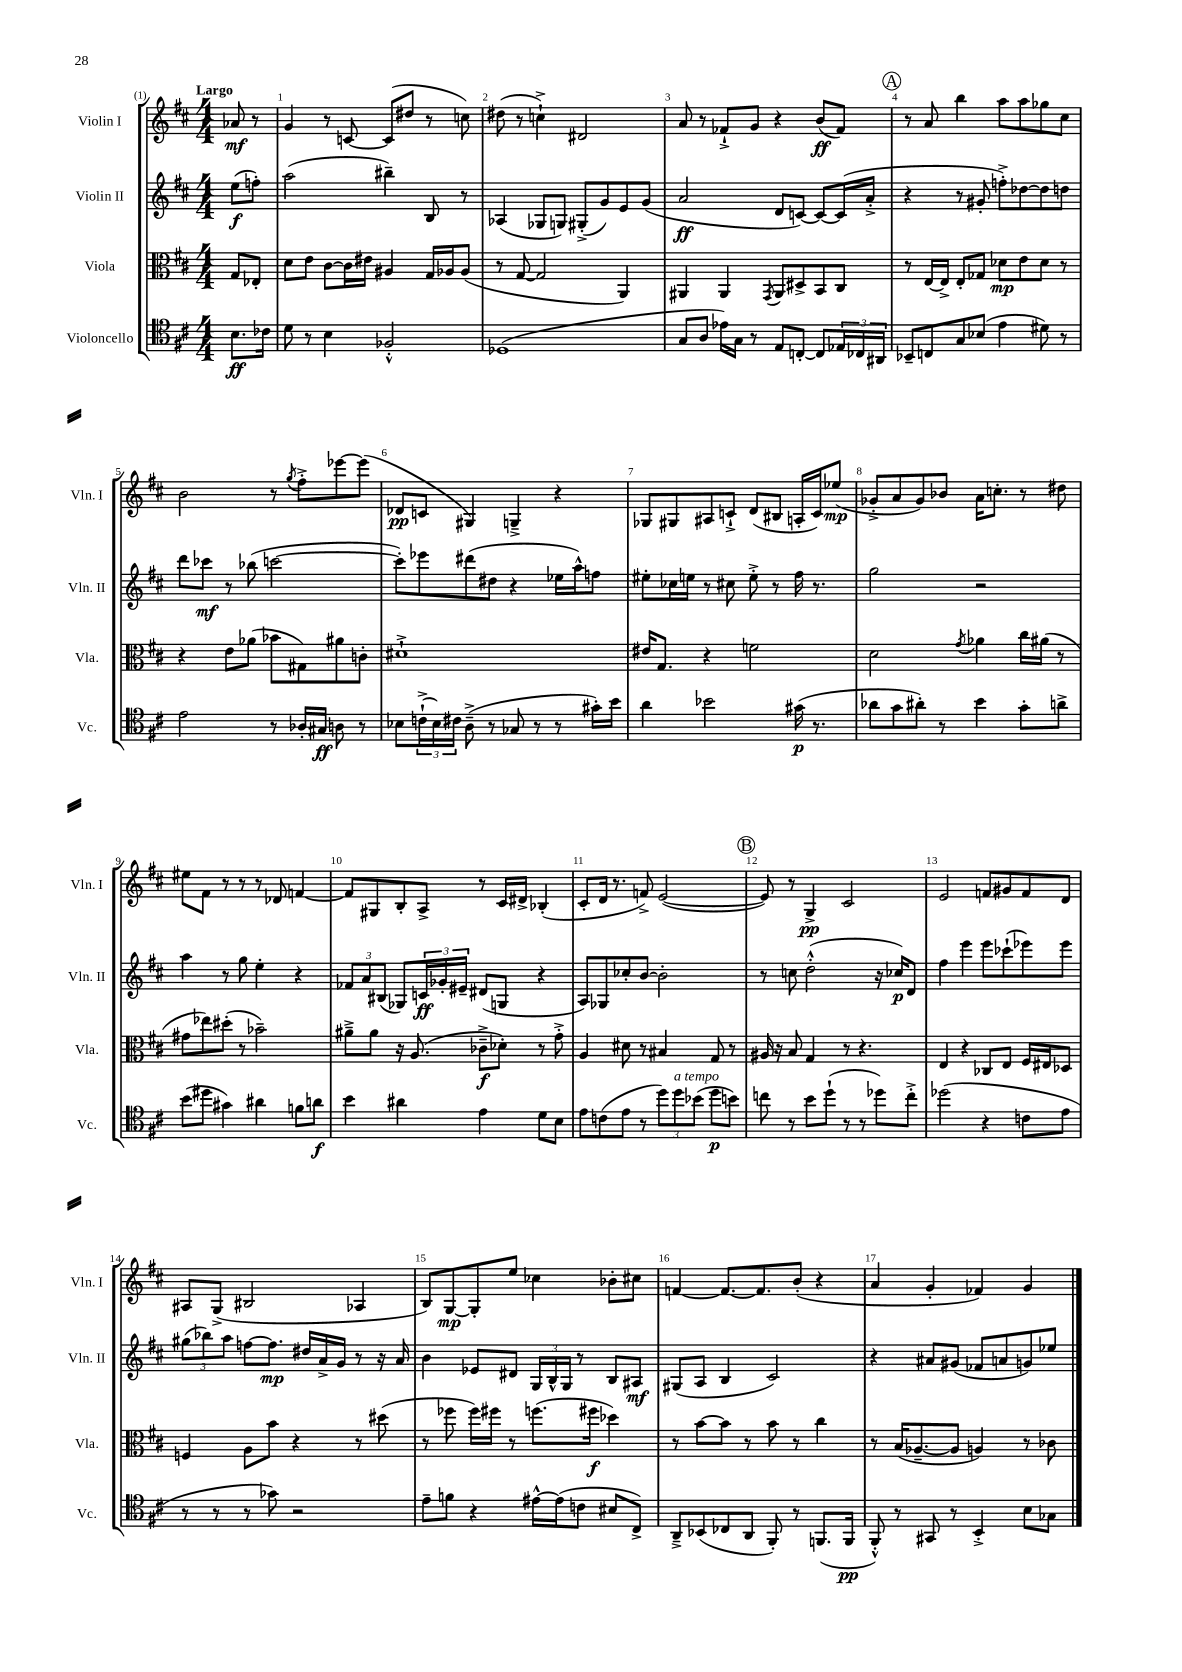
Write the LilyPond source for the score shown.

<<
\new StaffGroup <<
\new Staff = "s0" \with { instrumentName = "Violin I" shortInstrumentName = "Vln. I" } {
    \clef treble \key d \major \numericTimeSignature \time 4/4 \partial 4 \tempo "Largo"
    aes'8\mf r8 |
    g'4 r8 c'8~ c'8( dis''8 r8 c''8) |
    dis''8( r8 c''4-!->) dis'2 |
    a'8 r8 fes'8-!-> g'8 r4 b'8\ff( fes'8) |
    \mark \markup { \circle "A" } r8 a'8 b''4 a''8 a''8 ges''8 cis''8 |
    b'2 r8 \acciaccatura { g''8 } fis''8-.-> ees'''8~ ees'''8( |
    des'8\pp c'8 gis4) g4---> r4 |
    ges8 gis8 ais8 c'8-!-> d'8( bis8 a16-. c'16) ees''8\mp( |
    ges'8-.-> a'8 ges'8) bes'8 a'16 c''8.-. r8 dis''8 |
    eis''8 fis'8 r8 r8 r8 des'8 f'4~ |
    f'8 gis8 b8-. a8-> r8 cis'16 dis'16-> bes4-.( |
    cis'8-. d'16 r8. f'8->) e'2~( |
    \mark \markup { \circle "B" } e'8) r8 g4->\pp cis'2 |
    e'2 f'8 gis'8 f'8 d'8 |
    ais8 g8->( bis2 aes4 |
    b8) g8~\mp g8-. e''8 ces''4 bes'8-. cis''8 |
    f'4~ f'8.~ f'8. b'8-.( r4 |
    a'4 g'4-. fes'4) g'4 \bar "|." |
}
\new Staff = "s1" \with { instrumentName = "Violin II" shortInstrumentName = "Vln. II" } {
    \clef treble \key d \major \numericTimeSignature \time 4/4 \partial 4
    e''8\f( f''8-.) |
    a''2( bis''4--) b8 r8 |
    aes4( ges8 g8) gis8-.->( g'8) e'8 g'8( |
    a'2\ff d'8 c'8~) c'8~ c'16( a'16-.-> |
    \mark \markup { \circle "A" } r4 r8 gis'8-. f''8-.->) des''8~ des''8 d''8 |
    d'''8 ces'''8\mf r8 bes''8( c'''2~ |
    c'''8-.) ees'''8 dis'''8( dis''8 r4 ees''16 a''16-^) f''8 |
    eis''8-. ces''16 e''16 r8 cis''8 e''8-.-> r8 fis''16 r8. |
    g''2 r2 |
    a''4 r8 g''8 e''4-. r4 |
    \tuplet 3/2 { fes'8 a'8 bis8( } ges8) \tuplet 3/2 { c'16\ff ges'16-. eis'16-- } dis'8( g8 r4 |
    a8) ges8 ces''8-. b'8~ b'2-. |
    \mark \markup { \circle "B" } r8 c''8 d''2-.-^( r16 ces''16\p) d'8 |
    fis''4 e'''4 e'''8 ces'''8-!( ees'''8) ees'''8 |
    \tuplet 3/2 { gis''8( bes''8) a''8 } f''8~ f''8.\mp dis''16 a'16-> g'16 r8 r16 a'16 |
    b'4 ees'8 dis'8 \tuplet 3/2 { g16 b16-^ g16 } r8 b8 ais8\mf |
    gis8( a8 b4 cis'2) |
    r4 ais'8 gis'8( fes'8 a'8 g'8) ees''8 \bar "|." |
}
\new Staff = "s2" \with { instrumentName = "Viola" shortInstrumentName = "Vla." } {
    \clef alto \key d \major \numericTimeSignature \time 4/4 \partial 4
    g8 ees8-. |
    d'8 e'8 cis'8~ cis'16 eis'16 ais4 g16 aes16 aes8( |
    r8 g8~ g2 a,4) |
    ais,4 ais,4 \acciaccatura { g,8 } ais,8 dis8-> b,8 cis8 |
    \mark \markup { \circle "A" } r8 e16~ e16-> e8-. ges8 des'8\mp e'8 des'8 r8 |
    r4 e'8 aes'8( bes'8 gis8) ais'8 c'8-. |
    dis'1-!-> |
    eis'16 g8. r4 f'2 |
    d'2 \acciaccatura { g'8 } aes'4 cis''16 ais'16( r8 |
    gis'8 ees''8) dis''8-.( r8 bes'2--) |
    ais'8---> ais'8 r16 a8.( ces'8--->\f des'8-.) r8 g'8-.-> |
    a4 dis'8 r8 bis4 g8 r8 |
    \mark \markup { \circle "B" } ais16 r16 b8 g4 r8 r4. |
    e4 r4 ces8 e8 fis16 eis16 des8 |
    f4 a8 b'8 r4 r8 dis''8( |
    r8 fes''8 fes''16) fis''16 r8 f''8.( fis''16\f des''4) |
    r8 b'8~ b'8 r8 b'8 r8 cis''4 |
    r8 b16( aes8.~-- aes8 a4) r8 ces'8 \bar "|." |
}
\new Staff = "s3" \with { instrumentName = "Violoncello" shortInstrumentName = "Vc." } {
    \clef tenor \key d \major \numericTimeSignature \time 4/4 \partial 4
    b8.\ff ces'16 |
    d'8 r8 b4 fes2-.-^ |
    des1( |
    g8 a8 ees'16) g16 r8 e8 c8~-. c8 \tuplet 3/2 { ees16 ces16 ais,16 } |
    \mark \markup { \circle "A" } bes,8-- c8 g8 bes8( e'4 dis'8) r8 |
    e'2 r8 aes16-. gis16\ff a8 r8 |
    bes8 \tuplet 3/2 { c'16-!->( bes16) cis'16 } a8--->( r8 ges8 r8 r8 gis'16-.) b'16 |
    a'4 bes'2 gis'16\p( r8. |
    aes'8 g'8 ais'8-.) r8 b'4 g'8-. a'8-> |
    b'8( dis''8 gis'4) ais'4 f'8 a'8\f |
    b'4 ais'4 e'4 d'8 b8 |
    e'8 c'8( e'8 r8 \tuplet 3/2 { d''8) d''8^\markup { \italic "a tempo" } bes'8( } d''8\p b'8) |
    \mark \markup { \circle "B" } c''8 r8 b'8 d''8-!( r8 r8 des''8) c''8-.-> |
    des''2( r4 c'8 e'8 |
    r8 r8 r8 ges'8) r2 |
    e'8-- f'8 r4 eis'16~-^ eis'16( c'8 bis8 cis8->) |
    a,8---> bes,8( ces8 a,8 fis,8-.) r8 f,8.( f,16\pp |
    fis,8-.-^) r8 gis,8 r8 b,4-.-> b8 ges8 \bar "|." |
}
>>
>>
\layout { \context { \Score \override BarNumber.break-visibility = ##(#f #t #t) barNumberVisibility = #all-bar-numbers-visible } }
